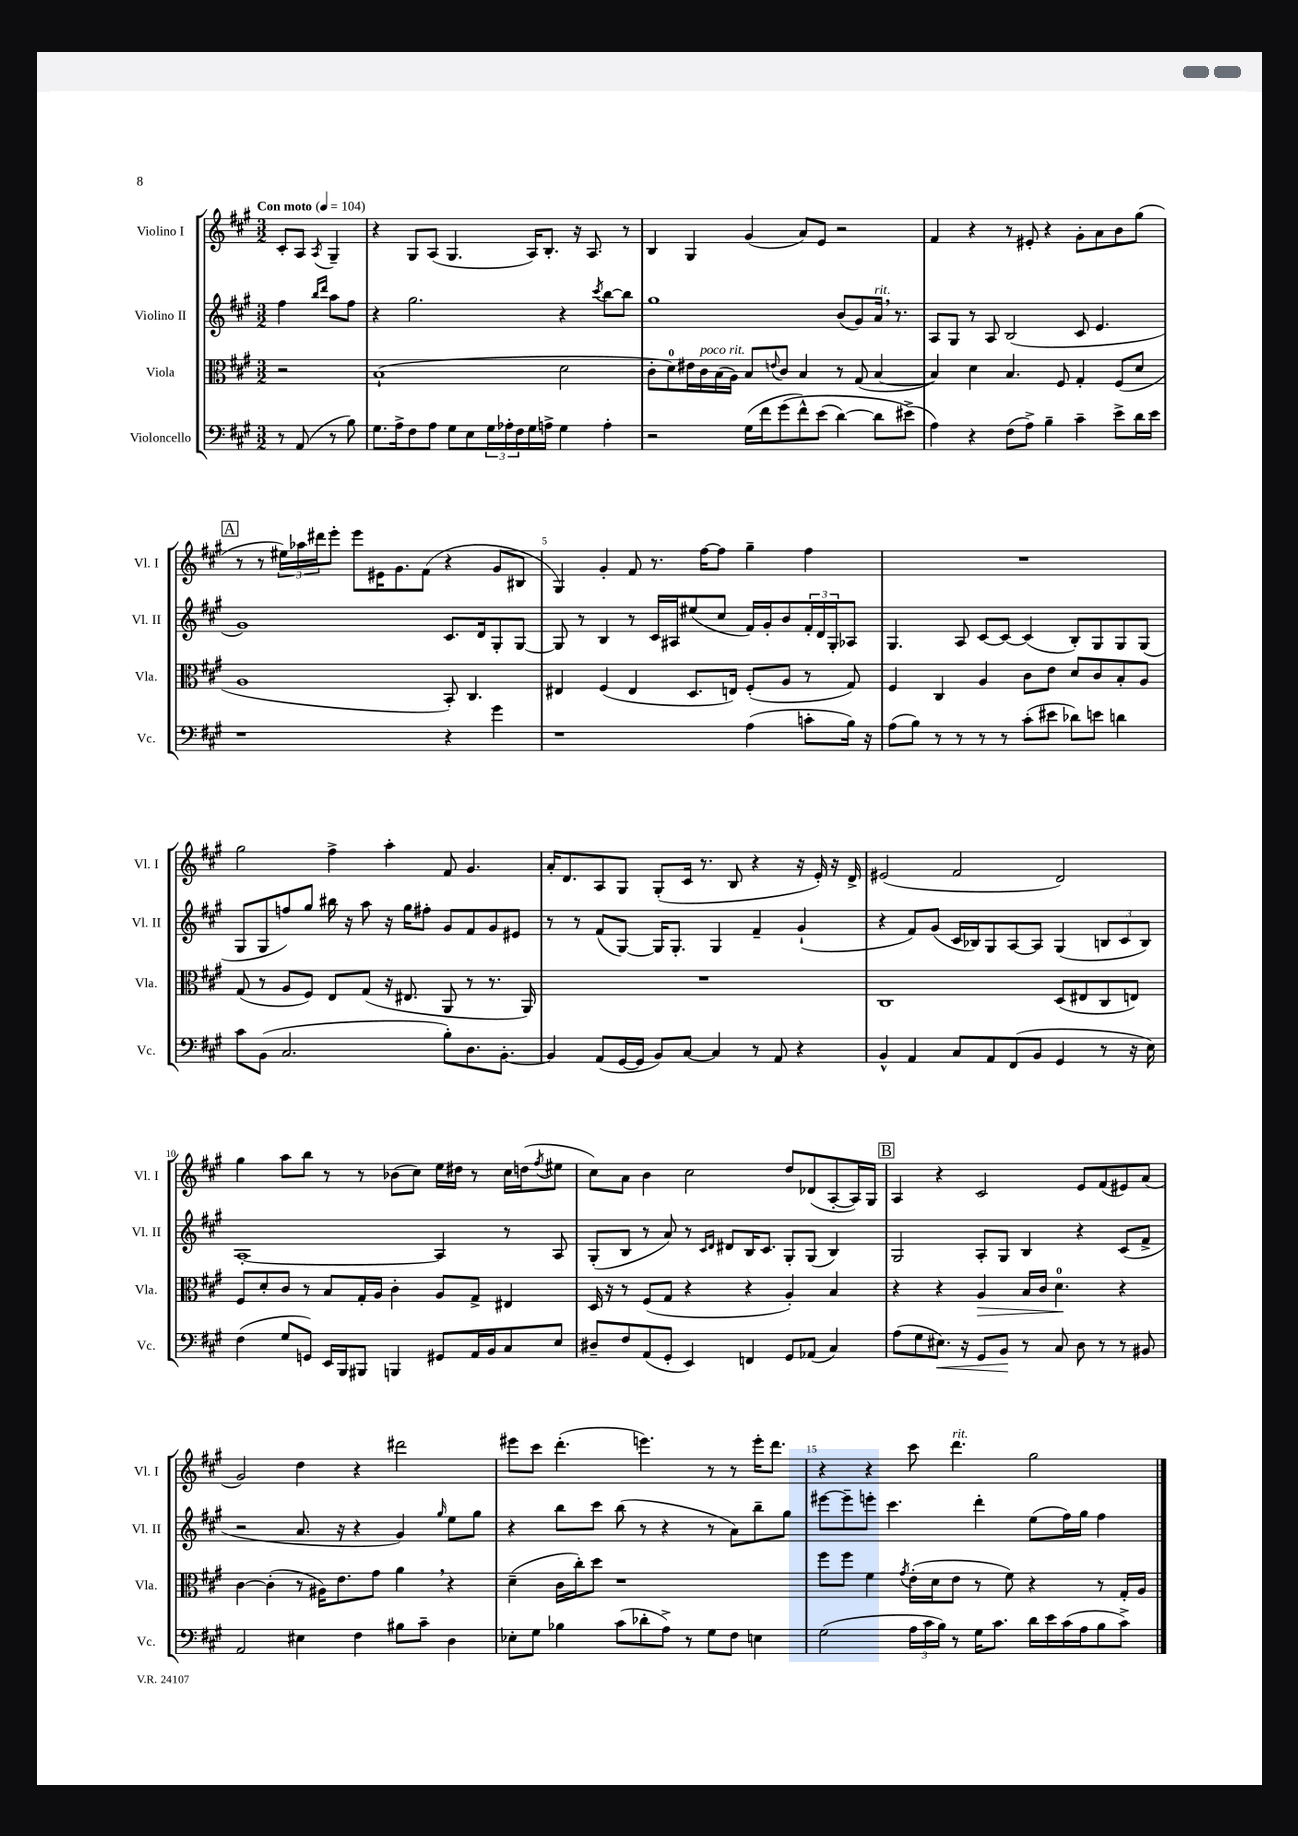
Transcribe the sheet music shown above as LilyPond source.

<<
\new StaffGroup <<
\new Staff = "s0" \with { instrumentName = "Violino I" shortInstrumentName = "Vl. I" } {
    \clef treble \key a \major \numericTimeSignature \time 3/2 \partial 2 \tempo "Con moto" 4 = 104
    cis'8-. a8 \acciaccatura { a8 } gis4-- |
    r4 gis8 a8( gis4. a16) b8.-. r16 a8. r8 |
    b4 gis4 gis'4( a'8) e'8 r2 |
    fis'4 r4 r8 eis'8-. r4 gis'8-. a'8 b'8 gis''8( |
    \mark \markup { \box "A" } r8 r8 \tuplet 3/2 { eis''16) aes''16 dis'''16 } e'''8-. e'''8 eis'16 gis'8. fis'8( r4 gis'8 bis8 |
    gis4) gis'4-. fis'8 r8. fis''16~ fis''8 gis''4-- fis''4 |
    R1. |
    gis''2 fis''4-> a''4-. fis'8 gis'4. |
    a'16-. d'8. a8 gis8 gis8-.( cis'16 r8. b8 r4 r16 e'16-.) r16 d'16-> |
    eis'2( fis'2 d'2) |
    gis''4 a''8 b''8 r8 r8 bes'8( cis''8) e''16 dis''16 r8 cis''16 d''16( \acciaccatura { fis''8 } eis''8 |
    cis''8) a'8 b'4 cis''2 d''8 des'8( a8~-. a16) gis16 |
    \mark \markup { \box "B" } a4 r4 cis'2 e'8 fis'8( eis'8) a'8( |
    gis'2) d''4 r4 dis'''2 |
    eis'''8 cis'''8 d'''4.-.( e'''4.) r8 r8 e'''16-. d'''8. |
    r4 r4 cis'''8 d'''4.^\markup { \italic "rit." } gis''2 \bar "|." |
}
\new Staff = "s1" \with { instrumentName = "Violino II" shortInstrumentName = "Vl. II" } {
    \clef treble \key a \major \numericTimeSignature \time 3/2 \partial 2
    fis''4 \grace { b''16 d'''16 } a''8 fis''8 |
    r4 gis''2. r4 \acciaccatura { cis'''8 } b''8~ b''8 |
    gis''1 b'8( gis'8) a'16^\markup { \italic "rit." } \breathe r8. |
    a8 gis8 r8 a8 b2( cis'8 e'4. |
    \mark \markup { \box "A" } gis'1) cis'8. d'16 gis8-. gis8~ |
    gis8 r8 b4 r8 cis'16 ais16 eis''8( cis''8 fis'16) gis'16-. b'8 \tuplet 3/2 { fis'16-. d'16 gis16-. } aes8 |
    gis4. a8 cis'8~ cis'8~ cis'4( b8-.) gis8 gis8 gis8( |
    gis8 gis8 f''8) gis''8 bis''16 r16 a''8 r16 gis''16 fis''8-. gis'8 fis'8 gis'8 eis'8 |
    r8 r8 fis'8( gis8~) gis16 gis8.-. gis4 fis'4-- gis'4-!( |
    r4 fis'8) gis'8( cis'16 bes16) gis8 a8~ a8 gis4( \tuplet 3/2 { b8 cis'8 b8) } |
    a1~-. a4 r8 a8 |
    gis8-.( b8 r8 a'8) r8 \grace { cis'16 d'16 } dis'8 b16 cis'8. gis8-. gis8( b4) |
    \mark \markup { \box "B" } gis2 a8-. gis8 b4 r4 cis'8( fis'8-> |
    r2 a'8. r16 r4 gis'4) \grace { gis''16 } e''8 gis''8 |
    r4 b''8 cis'''8 b''8( r8 r4 r8 a'8) b''8-- gis''8 |
    eis'''8~ eis'''8-- e'''8-. cis'''4. d'''4-. e''8( fis''16) gis''16 fis''4 \bar "|." |
}
\new Staff = "s2" \with { instrumentName = "Viola" shortInstrumentName = "Vla." } {
    \clef alto \key a \major \numericTimeSignature \time 3/2 \partial 2
    r2 |
    b1-!( d'2 |
    cis'8-. d'8-0) eis'16 cis'16^\markup { \italic "poco rit." } b16( a16) b8 \appoggiatura { e'8 } cis'8 b4 r8 gis8( b4~ |
    b4) d'4 b4. fis8 gis4-. fis8( d'8 |
    \mark \markup { \box "A" } a1 b,8-.) cis4. |
    eis4 fis4( eis4 d8. e16) fis8-.( a8 r8 gis8) |
    fis4 cis4 a4 cis'8 e'8 d'8 cis'8 b8-. a8 |
    gis8( r8 a8 fis8) e8 gis8( r16 eis8. a,8 r8 r8. a,16) |
    R1. |
    cis1 d8( eis8 cis8 e8) |
    fis8 d'8-. cis'8 r8 b8 gis16-. a16 cis'4-. a8 gis8-> eis4 |
    d16 r16 r8 fis8( gis8 r4 r4 a4-.) b4 |
    \mark \markup { \box "B" } r4 r4 a4\> b16 cis'16 d'4.-0\! r4 |
    cis'4~ cis'4-.( r8 ais16) e'8. gis'8 a'4 \breathe r4 |
    d'4--( cis'16 cis''16-.) d''8 r1 |
    fis''8 fis''8 fis'4 \acciaccatura { gis'8 } e'16-.( d'16 e'8 r8 fis'8) r4 r8 gis16-. a16 \bar "|." |
}
\new Staff = "s3" \with { instrumentName = "Violoncello" shortInstrumentName = "Vc." } {
    \clef bass \key a \major \numericTimeSignature \time 3/2 \partial 2
    r8 a,8( r8 b8) |
    gis8. a16-> fis8 a8 gis8 e8 \tuplet 3/2 { gis16 aes16-. fis16 } gis16 a16-> gis4 a4-. |
    r2 gis16( fis'16 gis'8\( fis'8-^) e'8( d'4~) d'8 eis'8->(\) |
    a4) r4 fis8( a8->) b4-- cis'4-- e'8-> d'16 e'16 |
    \mark \markup { \box "A" } r1 r4 gis'4 |
    r1 a4( c'8-. b16) r16 |
    a8( b8) r8 r8 r8 r8 cis'8-.( eis'8 des'8) e'8 d'4 |
    cis'8 b,8( cis2. b8-.) d8. b,8.~-. |
    b,4 a,8( gis,16~ gis,16 b,8) cis8~ cis4 r8 a,8 r4 |
    b,4-^ a,4 cis8 a,8 fis,8( b,8 gis,4 r8 r16 e16) |
    fis4( gis8 g,8) e,16 b,,16 bis,,8 b,,4 gis,8 a,16 b,16 cis8 e8 |
    dis8-- fis8 a,8( gis,8-. e,4) f,4 gis,8 aes,8( cis4) |
    \mark \markup { \box "B" } a8( gis8 eis8.\<) r16 gis,8 b,8\! r8 cis8 d8 r8 r8 bis,8 |
    a,2 eis4 fis4 bis8 cis'8-- d4 |
    ees8-. gis8 bes4 cis'8( des'8-. a8->) r8 gis8 fis8 e4 |
    gis2( \tuplet 3/2 { a16 cis'16 b16) } r8 gis16 cis'8. d'16 e'16 cis'16( a16 b8 cis'8->) \bar "|." |
}
>>
>>
\layout { \context { \Score \override BarNumber.break-visibility = ##(#f #t #t) barNumberVisibility = #(every-nth-bar-number-visible 5) } }
